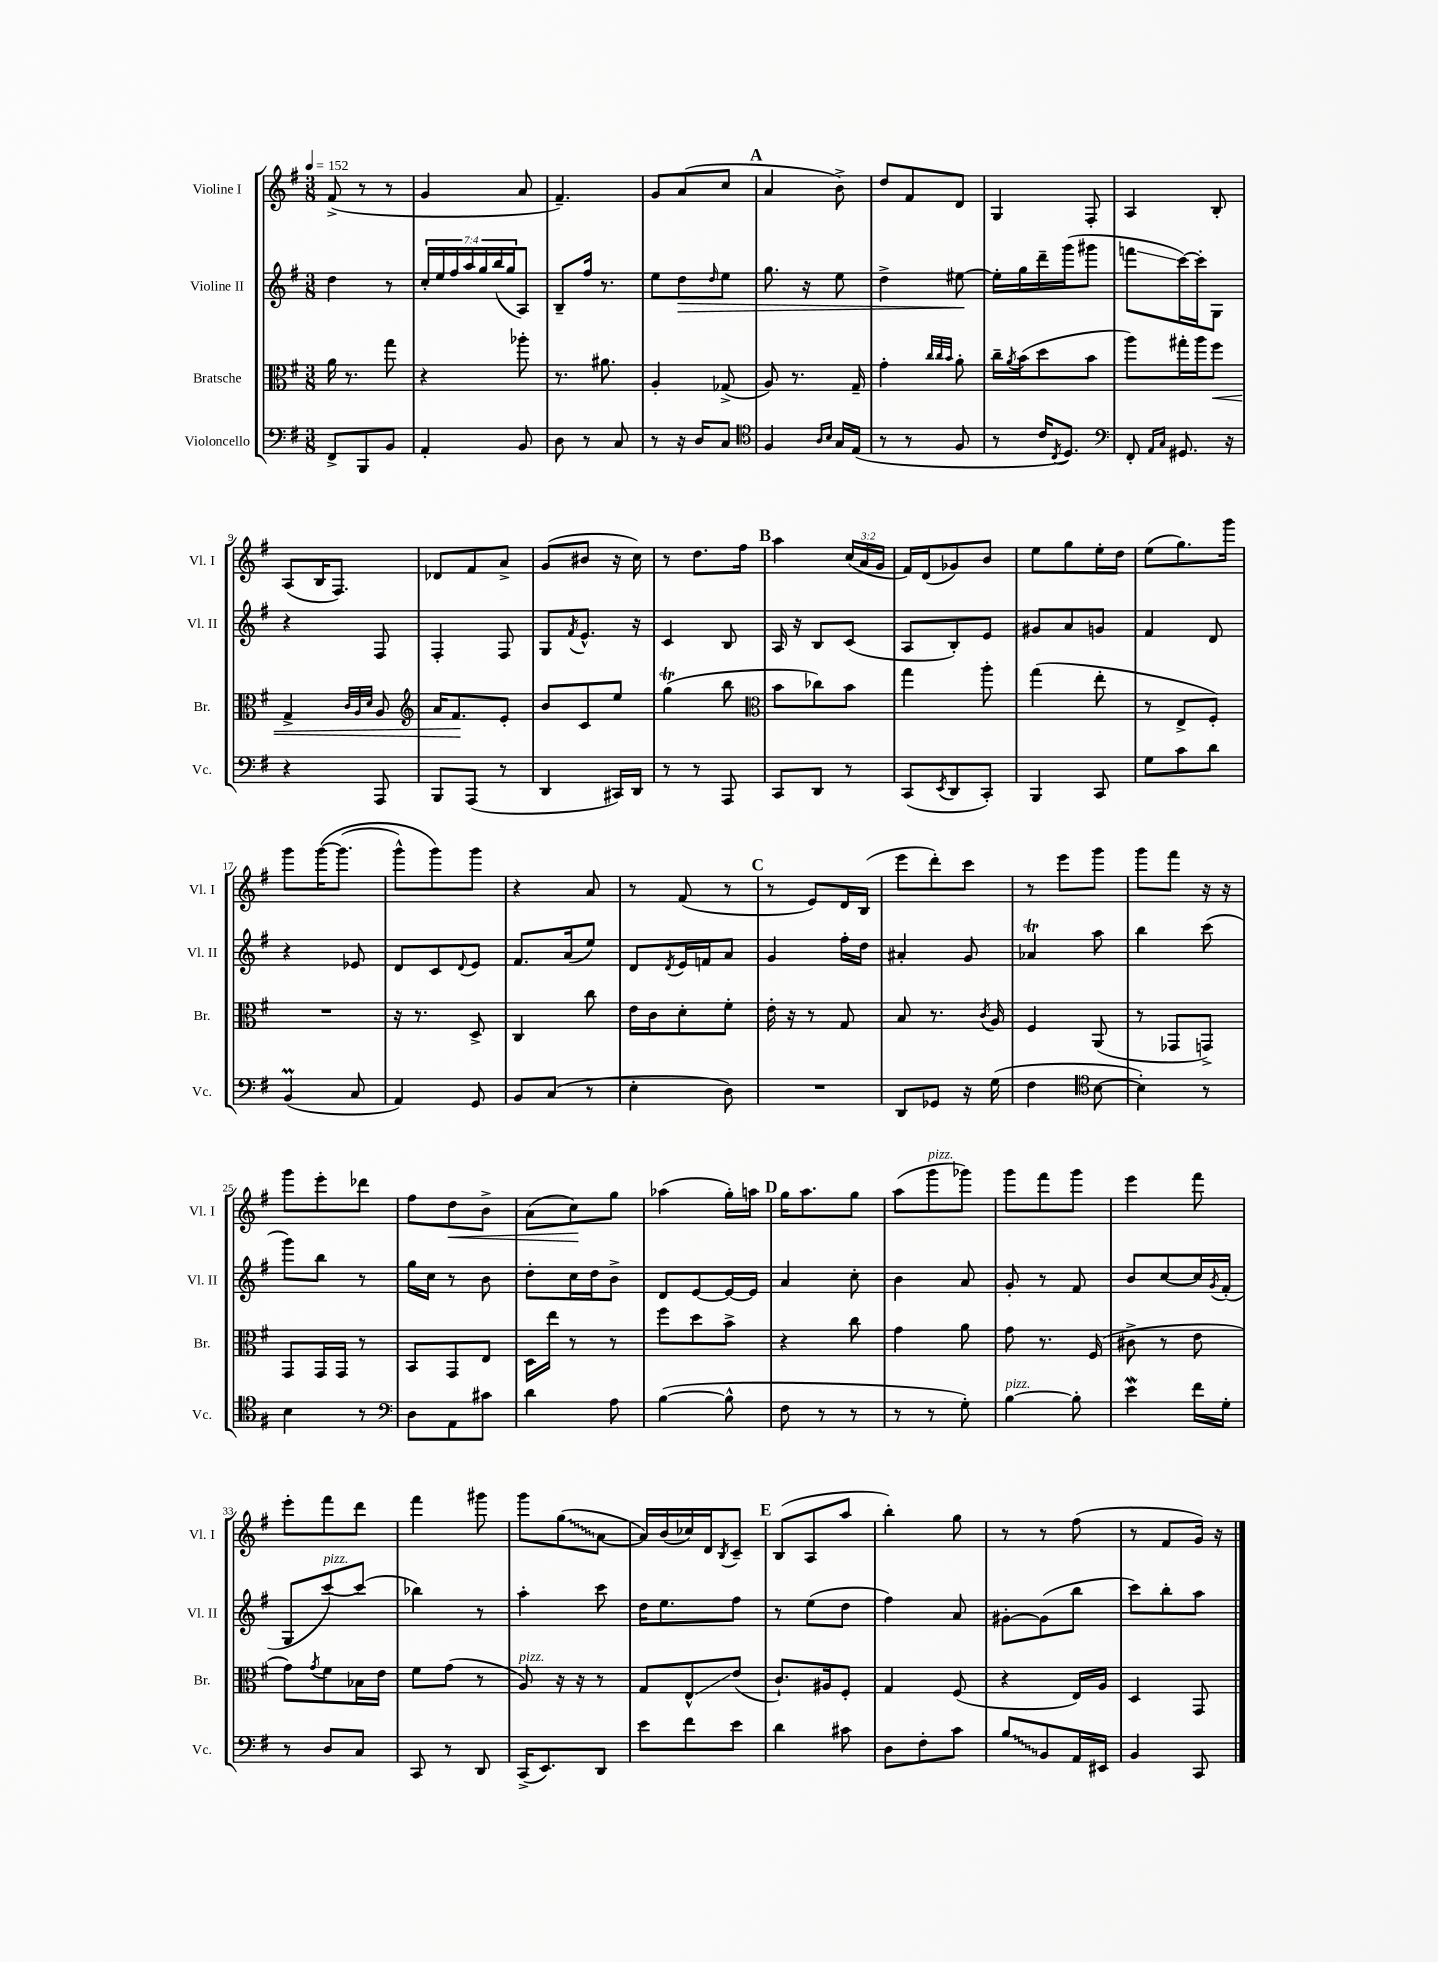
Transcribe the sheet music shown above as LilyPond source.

<<
\new StaffGroup <<
\new Staff = "s0" \with { instrumentName = "Violine I" shortInstrumentName = "Vl. I" } {
    \clef treble \key g \major \numericTimeSignature \time 3/8 \override Staff.TupletNumber.text = #tuplet-number::calc-fraction-text \tempo 4 = 152
    fis'8->( r8 r8 |
    g'4 a'8 |
    fis'4.--) |
    g'8 a'8( c''8 |
    \mark \markup { \bold "A" } a'4 b'8->) |
    d''8 fis'8 d'8 |
    g4 fis8-. |
    a4 b8-. |
    a8( b16 fis8.) |
    des'8 fis'8 a'8-> |
    g'8( bis'8 r16 c''16) |
    r8 d''8. fis''16 |
    \mark \markup { \bold "B" } a''4 \tuplet 3/2 { c''16( a'16 g'16 } |
    fis'16) d'16( ges'8) b'8 |
    e''8 g''8 e''16-. d''16 |
    e''8( g''8.) g'''16 |
    g'''8 g'''16~\( g'''8.( |
    g'''8-^) g'''8\) g'''8 |
    r4 a'8 |
    r8 fis'8( r8 |
    \mark \markup { \bold "C" } r8 e'8) d'16 b16( |
    e'''8 d'''8-.) c'''8 |
    r8 e'''8 g'''8 |
    g'''8 fis'''8 r16 r16 |
    g'''8 e'''8-. des'''8 |
    fis''8 d''8\< b'8-> |
    a'8( c''8\!) g''8 |
    aes''4( g''16-.) a''16 |
    \mark \markup { \bold "D" } g''16 a''8. g''8 |
    a''8( g'''8^\markup { \italic "pizz." } ges'''8) |
    g'''8 fis'''8 g'''8 |
    e'''4 fis'''8 |
    e'''8-. fis'''8 d'''8 |
    fis'''4 gis'''8 |
    g'''8 \once \override Glissando.style = #'zigzag g''8\glissando( a'8~ |
    a'16) b'16( ces''16) d'16 \acciaccatura { b8 } c'8-- |
    \mark \markup { \bold "E" } b8( a8 a''8 |
    b''4-.) g''8 |
    r8 r8 fis''8( |
    r8 fis'8 g'16) r16 \bar "|." |
}
\new Staff = "s1" \with { instrumentName = "Violine II" shortInstrumentName = "Vl. II" } {
    \clef treble \key g \major \numericTimeSignature \time 3/8 \override Staff.TupletNumber.text = #tuplet-number::calc-fraction-text
    d''4 r8 |
    \tuplet 7/4 { c''16-. e''16 fis''16 a''16 g''16 b''16( g''16 } a8) |
    b8-- fis''16 r8. |
    e''8 d''8\> \grace { d''16 } e''8 |
    \mark \markup { \bold "A" } g''8. r16 e''8 |
    d''4-> eis''8~\! |
    eis''16-. g''16 d'''16-- g'''16( gis'''8 |
    f'''8\glissando c'''16~) c'''16-. g8 |
    r4 fis8 |
    fis4-. fis8 |
    g8 \acciaccatura { fis'8 } e'8.-^ r16 |
    c'4 b8 |
    \mark \markup { \bold "B" } a16 r16 b8 c'8( |
    a8 b8-.) e'8 |
    gis'8 a'8 g'8 |
    fis'4 d'8 |
    r4 ees'8 |
    d'8 c'8 \appoggiatura { d'8 } e'8 |
    fis'8. a'16( e''8) |
    d'8 \acciaccatura { d'8 } e'16 f'16 a'8 |
    \mark \markup { \bold "C" } g'4 fis''16-. d''16 |
    ais'4-. g'8 |
    aes'4\trill a''8 |
    b''4 c'''8( |
    g'''8) b''8 r8 |
    g''16 c''16 r8 b'8 |
    d''8-. c''16 d''16 b'8-> |
    d'8 e'8~ e'16~ e'16 |
    \mark \markup { \bold "D" } a'4 c''8-. |
    b'4 a'8 |
    g'8-. r8 fis'8 |
    b'8 c''8~ c''16 \acciaccatura { g'8 } fis'16-.( |
    g8 c'''8~^\markup { \italic "pizz." }) c'''8( |
    bes''4) r8 |
    a''4-. c'''8 |
    d''16 e''8. fis''8 |
    \mark \markup { \bold "E" } r8 e''8( d''8 |
    fis''4) a'8 |
    gis'8~-. gis'8( b''8 |
    c'''8) b''8-. a''8 \bar "|." |
}
\new Staff = "s2" \with { instrumentName = "Bratsche" shortInstrumentName = "Br." } {
    \clef alto \key g \major \numericTimeSignature \time 3/8
    a'16 r8. g''8 |
    r4 aes''8-. |
    r8. ais'8. |
    a4-. ges8->( |
    \mark \markup { \bold "A" } a8) r8. g16-- |
    g'4-. \grace { c''32 c''32 b'32 } a'8-. |
    c''16-- \acciaccatura { a'8 } b'16( d''8 b'8 |
    a''8) gis''16-. a''16 fis''8\< |
    g4-> \grace { c'32 a32 d'32 } a8 |
    \clef treble a'16 fis'8.\! e'8-. |
    b'8 c'8 e''8 |
    g''4\trill( b''8 |
    \mark \markup { \bold "B" } \clef alto b'8 ces''8) b'8 |
    g''4 a''8-. |
    g''4( e''8-. |
    r8 e8-> fis8-.) |
    R4. |
    r16 r8. d8-> |
    c4 c''8 |
    e'16 c'16 d'8-. fis'8-. |
    \mark \markup { \bold "C" } e'16-. r16 r8 g8 |
    b8 r8. \acciaccatura { c'8 } a16 |
    fis4 a,8( |
    r8 ges,8 g,8->) |
    g,8 g,16 g,16 r8 |
    b,8 g,8 e8 |
    d16 e''16 r8 r8 |
    fis''8 d''8 b'8-> |
    \mark \markup { \bold "D" } r4 c''8 |
    g'4 a'8 |
    g'8 r8. fis16( |
    cis'8-> r8 e'8 |
    g'8) \acciaccatura { g'8 } fis'8 bes16 e'16 |
    fis'8 g'8( r8 |
    a8^\markup { \italic "pizz." }) r16 r16 r8 |
    g8 e8-^\glissando e'8( |
    \mark \markup { \bold "E" } c'8.-!) ais16 fis8-. |
    g4 fis8( |
    r4 e16) a16 |
    d4 g,8 \bar "|." |
}
\new Staff = "s3" \with { instrumentName = "Violoncello" shortInstrumentName = "Vc." } {
    \clef bass \key g \major \numericTimeSignature \time 3/8
    fis,8-> b,,8 b,8 |
    a,4-. b,8 |
    d8 r8 c8 |
    r8 r16 d16 c8 |
    \mark \markup { \bold "A" } \clef tenor fis4 \grace { a16 b16 } g16 e16( |
    r8 r8 fis8 |
    r8 c'16 \acciaccatura { c8 } d8.) |
    \clef bass fis,8-. \grace { a,16 c16 } gis,8. r16 |
    r4 a,,8 |
    b,,8 a,,8( r8 |
    d,4 cis,16) d,16 |
    r8 r8 a,,8 |
    \mark \markup { \bold "B" } c,8 d,8 r8 |
    c,8( \acciaccatura { e,8 } d,8 c,8-.) |
    b,,4 c,8 |
    g8 c'8 d'8 |
    b,4\prall( c8 |
    a,4) g,8 |
    b,8 c8( r8 |
    e4-. d8) |
    \mark \markup { \bold "C" } R4. |
    d,8 ges,8 r16 g16( |
    fis4 \clef tenor b8~ |
    b4-.) r8 |
    b4 r8 |
    \clef bass d8 a,8 cis'8 |
    d'4 a8 |
    b4~( b8-^ |
    \mark \markup { \bold "D" } fis8 r8 r8 |
    r8 r8 g8-.) |
    b4~^\markup { \italic "pizz." } b8-. |
    e'4\mordent fis'16 g16-. |
    r8 d8 c8 |
    c,8 r8 d,8 |
    c,16->( e,8.) d,8 |
    e'8 fis'8 e'8 |
    \mark \markup { \bold "E" } d'4 cis'8 |
    d8 fis8-. c'8 |
    \once \override Glissando.style = #'zigzag b8\glissando b,8 a,16 eis,16 |
    b,4 c,8 \bar "|." |
}
>>
>>
